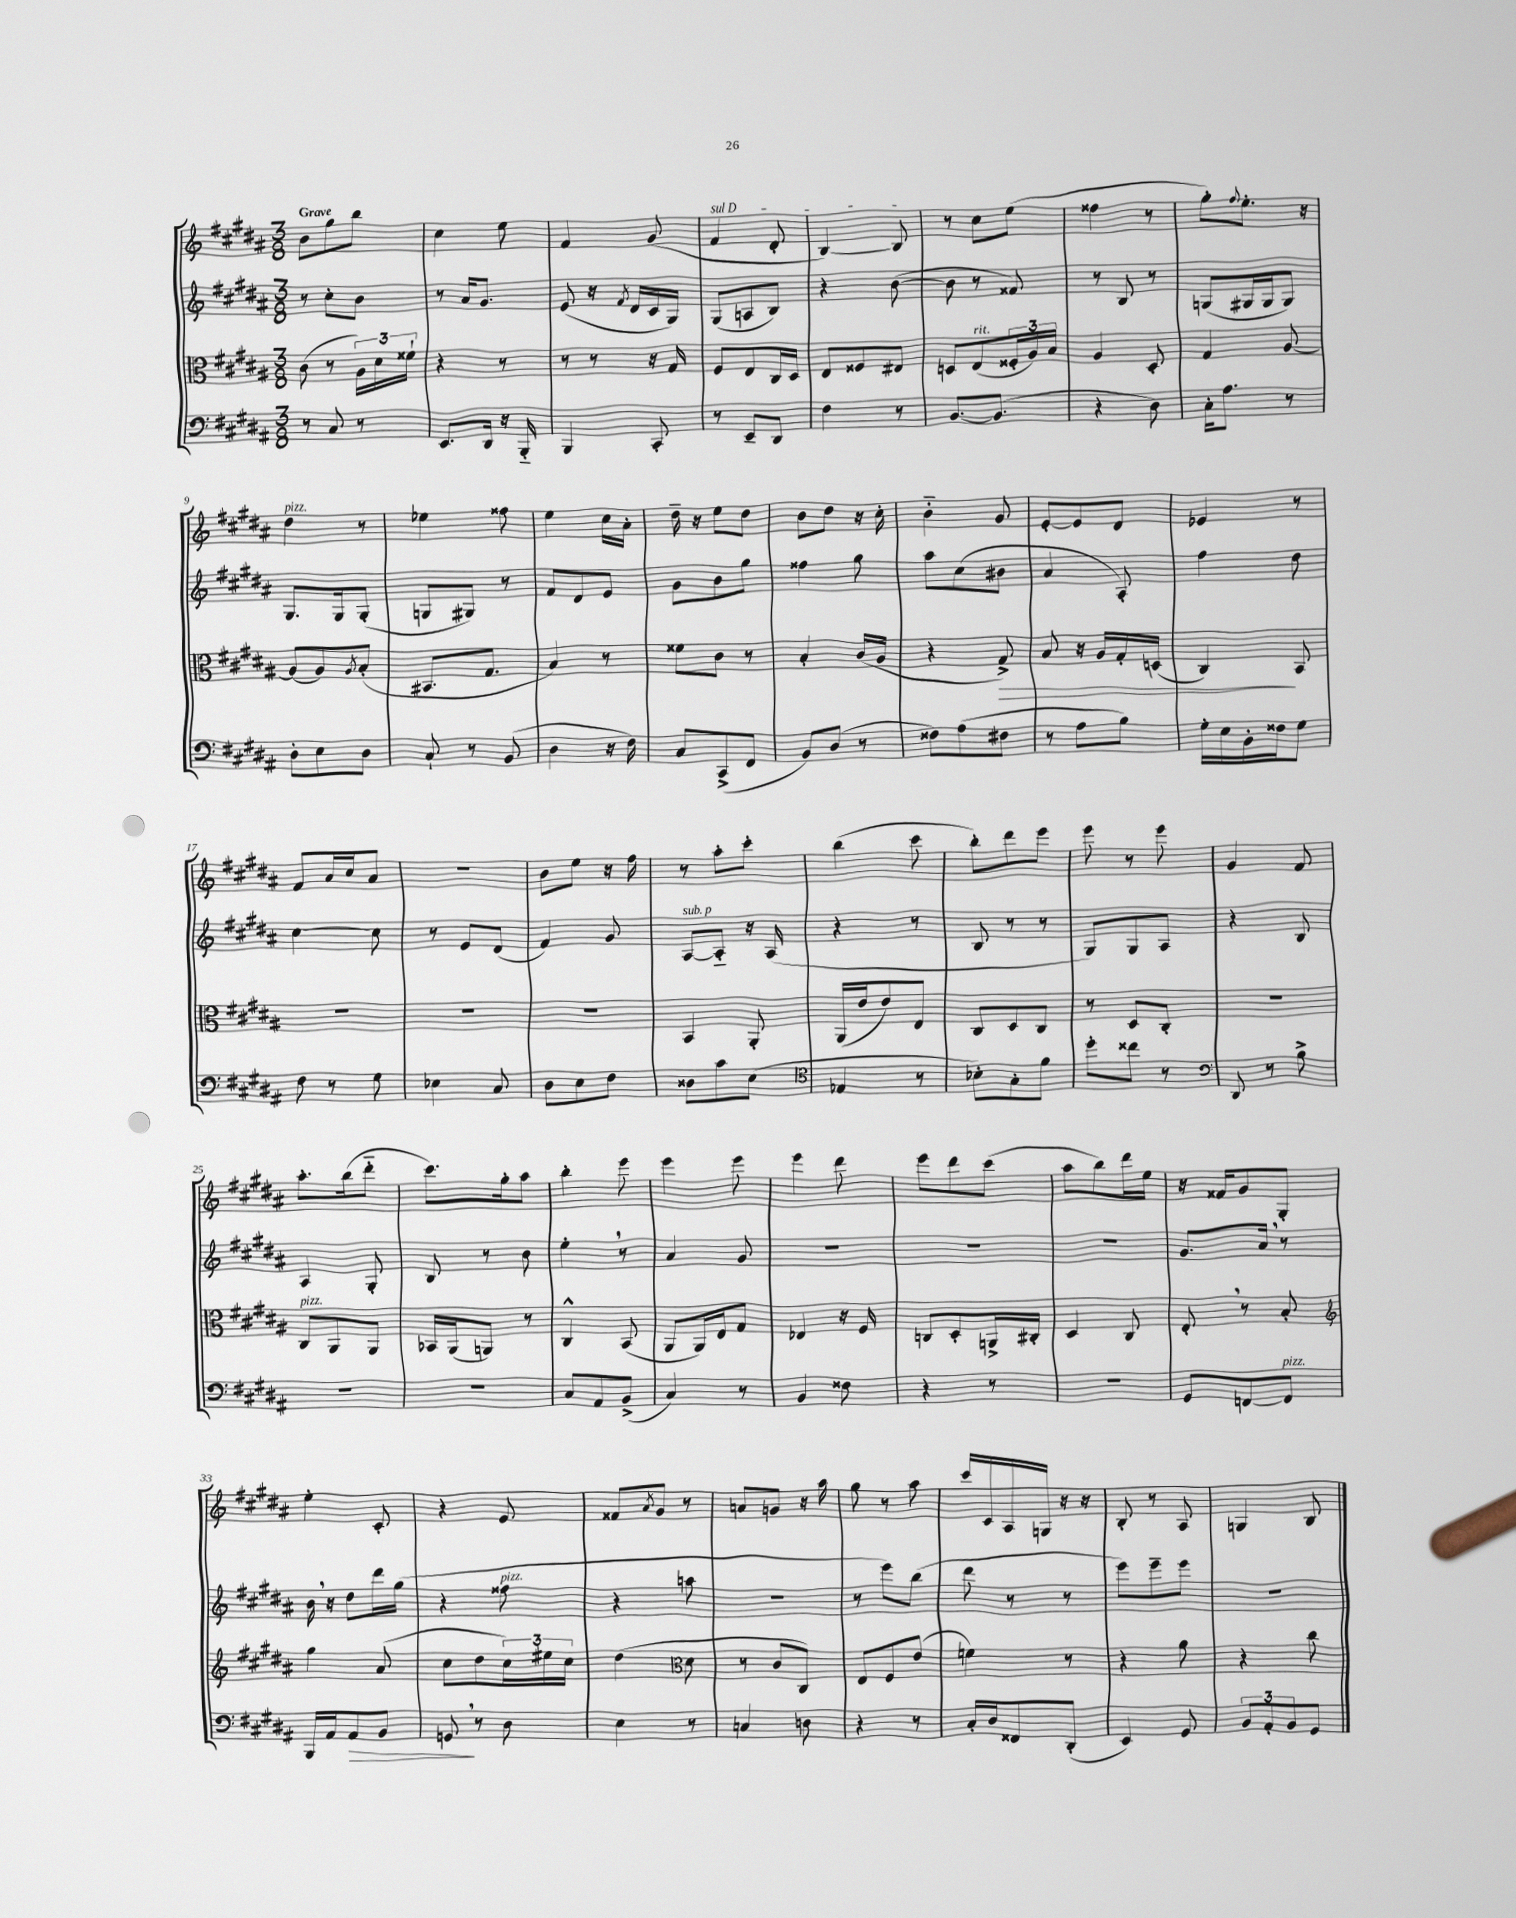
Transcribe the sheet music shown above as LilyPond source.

<<
\new StaffGroup <<
\new Staff = "s0" {
    \clef treble \key b \major \numericTimeSignature \time 3/8 \tempo "Grave"
    b'8 gis''8 b''8 |
    cis''4 e''8 |
    fis'4 gis'8( |
    \once \override TextSpanner.bound-details.left.text = \markup { \italic "sul D" } fis'4\startTextSpan dis'8-. |
    b4~) b8\stopTextSpan |
    r8 cis''8 e''8( |
    fisis''4 r8 |
    gis''8-.) \appoggiatura { fis''8 } e''8.-. r16 |
    dis''4^\markup { \italic "pizz." } r8 |
    ees''4 fisis''8 |
    e''4 cis''16 ais'16-. |
    dis''16-- r16 e''8 dis''8 |
    b'8 dis''8 r16 cis''16-. |
    b'4-_ gis'8 |
    e'8~-. e'8 dis'8 |
    ees'4 r8 |
    fis'8 ais'16 cis''16 ais'8 |
    R4. |
    b'8 e''8 r16 fis''16 |
    r8 ais''8-. cis'''8-. |
    b''4( cis'''8 |
    b''8-.) dis'''8 e'''8 |
    e'''8 r8 e'''8 |
    gis'4 fis'8 |
    ais''8.-. b''16( dis'''8-_ |
    cis'''8.) gis''16-. ais''8 |
    b''4-. e'''8 |
    e'''4 e'''8 |
    e'''4 dis'''8 |
    e'''8 dis'''8 cis'''8( |
    ais''8 b''8) dis'''16 e''16 |
    r16 fisis'16 gis'8 gis8-. |
    e''4-. cis'8-. |
    r4 e'8 |
    fisis'8 \acciaccatura { ais'8 } gis'8 r8 |
    a'8 g'8 r16 ais''16 |
    gis''8 r8 ais''8 |
    cis'''16 cis'16 ais16 g16 r16 r16 |
    b8-. r8 ais8 |
    g4 b8 \bar "|." |
}
\new Staff = "s1" {
    \clef treble \key b \major \numericTimeSignature \time 3/8
    r8 cis''8-. b'8 |
    r8 ais'16 gis'8. |
    e'8( r16 \acciaccatura { fis'8 } dis'16 cis'16 gis16) |
    gis8( a8 b8) |
    r4 b'8~( |
    b'8 r8 fisis'8) |
    r8 b8 r8 |
    g8( gis16 gis16 gis8) |
    gis8. gis16 gis8-.( |
    g8 gis8) r8 |
    fis'8 dis'8 e'8 |
    gis'8 b'8 gis''8 |
    fisis''4 gis''8 |
    ais''8 cis''8( bis'8 |
    ais'4 ais8-.) |
    fis''4 dis''8 |
    cis''4~ cis''8 |
    r8 e'8 dis'8( |
    fis'4) gis'8 |
    ais8~^\markup { \italic "sub. p" } ais8-_ r16 ais16( |
    r4 r8 |
    b8 r8 r8 |
    gis8) gis8 ais8 |
    r4 b8 |
    ais4 gis8-. |
    b8 r8 b'8 |
    e''4-. \breathe r8 |
    ais'4 gis'8 |
    R4. |
    R4. |
    R4. |
    gis'8. ais'16 \breathe r8 |
    b'16 \breathe r16 dis''8 dis'''16 gis''16( |
    r4 fisis''8^\markup { \italic "pizz." } |
    r4 a''8 |
    r4. |
    r8 e'''8) b''8( |
    dis'''8 r8 r8 |
    e'''8) e'''8-- e'''8 |
    R4. \bar "|." |
}
\new Staff = "s2" {
    \clef alto \key b \major \numericTimeSignature \time 3/8
    cis'8( r8 \tuplet 3/2 { ais16) dis'16 fisis'16-! } |
    r4 r8 |
    r8 r8 r16 gis16 |
    fis8 e8 cis16 dis16 |
    e8 fisis8 eis8 |
    d8 e8^\markup { \italic "rit." }( \tuplet 3/2 { fisis16-. ais16) b16 } |
    ais4 dis8-. |
    gis4 ais8~ |
    ais8( ais8) \acciaccatura { ais8 } b8-.( |
    bis,8. gis8. |
    b4) r8 |
    fisis'8 cis'8 r8 |
    b4-. cis'16( ais16 |
    r4 gis8->\>) |
    b8 r16 ais16 gis16-. d16( |
    cis4\!) b,8 |
    R4. |
    R4. |
    R4. |
    b,4 ais,8-. |
    ais,16( e'16 e'8) e8 |
    cis8 dis8 cis8 |
    r8 dis8 cis8-. |
    R4. |
    cis8^\markup { \italic "pizz." } ais,8 ais,8 |
    bes,16 ais,16( a,8) r8 |
    cis4-^ b,8( |
    ais,8 ais,16) e16 gis8 |
    ees4 r16 fis16 |
    c8 dis8-. a,16-> cis16-. |
    dis4 cis8 |
    e8-. \breathe r8 b8-. |
    \clef treble gis''4 ais'8( |
    cis''8 dis''8 \tuplet 3/2 { cis''16) eis''16 cis''16 } |
    dis''4( \clef alto dis'8 |
    r8 cis'8 cis8) |
    e8 fis8 e'8( |
    f'4) r8 |
    r4 ais'8 |
    r4 cis''8 \bar "|." |
}
\new Staff = "s3" {
    \clef bass \key b \major \numericTimeSignature \time 3/8
    r8 cis8 r8 |
    e,8. dis,16 r16 b,,16-_ |
    b,,4 cis,8-. |
    r8 e,8-- dis,8 |
    fis4 r8 |
    b,8.~ b,8.( |
    r4 dis8) |
    cis16-. ais8. r8 |
    dis8-. e8 dis8 |
    cis8-! r8 b,8( |
    dis4 r16 fis16) |
    cis8 cis,8->( fis,8 |
    b,8) dis8( r8 |
    fisis8) ais8( fis8 |
    r8 ais8 b8) |
    gis16-. e16 b,16-. fisis16 gis8 |
    fis8 r8 gis8 |
    ees4 cis8 |
    dis8 e8 fis8 |
    disis8 cis'8 e8( |
    \clef tenor ees4 r8 |
    bes8-.) gis8-. fis'8 |
    dis''8-. cisis''8 r8 |
    \clef bass dis,8 r8 b8-> |
    R4. |
    R4. |
    cis8 ais,8 b,8->( |
    cis4) r8 |
    b,4 fisis8 |
    r4 r8 |
    R4. |
    gis,8 f,8~ f,8^\markup { \italic "pizz." } |
    b,,16 ais,16 ais,8\> b,8 |
    g,8\! \breathe r8 dis8 |
    e4 r8 |
    c4 d8 |
    r4 r8 |
    cis16-. dis16 fisis,8 dis,8-.( |
    e,4) gis,8 |
    \tuplet 3/2 { b,8 ais,8-. b,8 } gis,8 \bar "|." |
}
>>
>>
